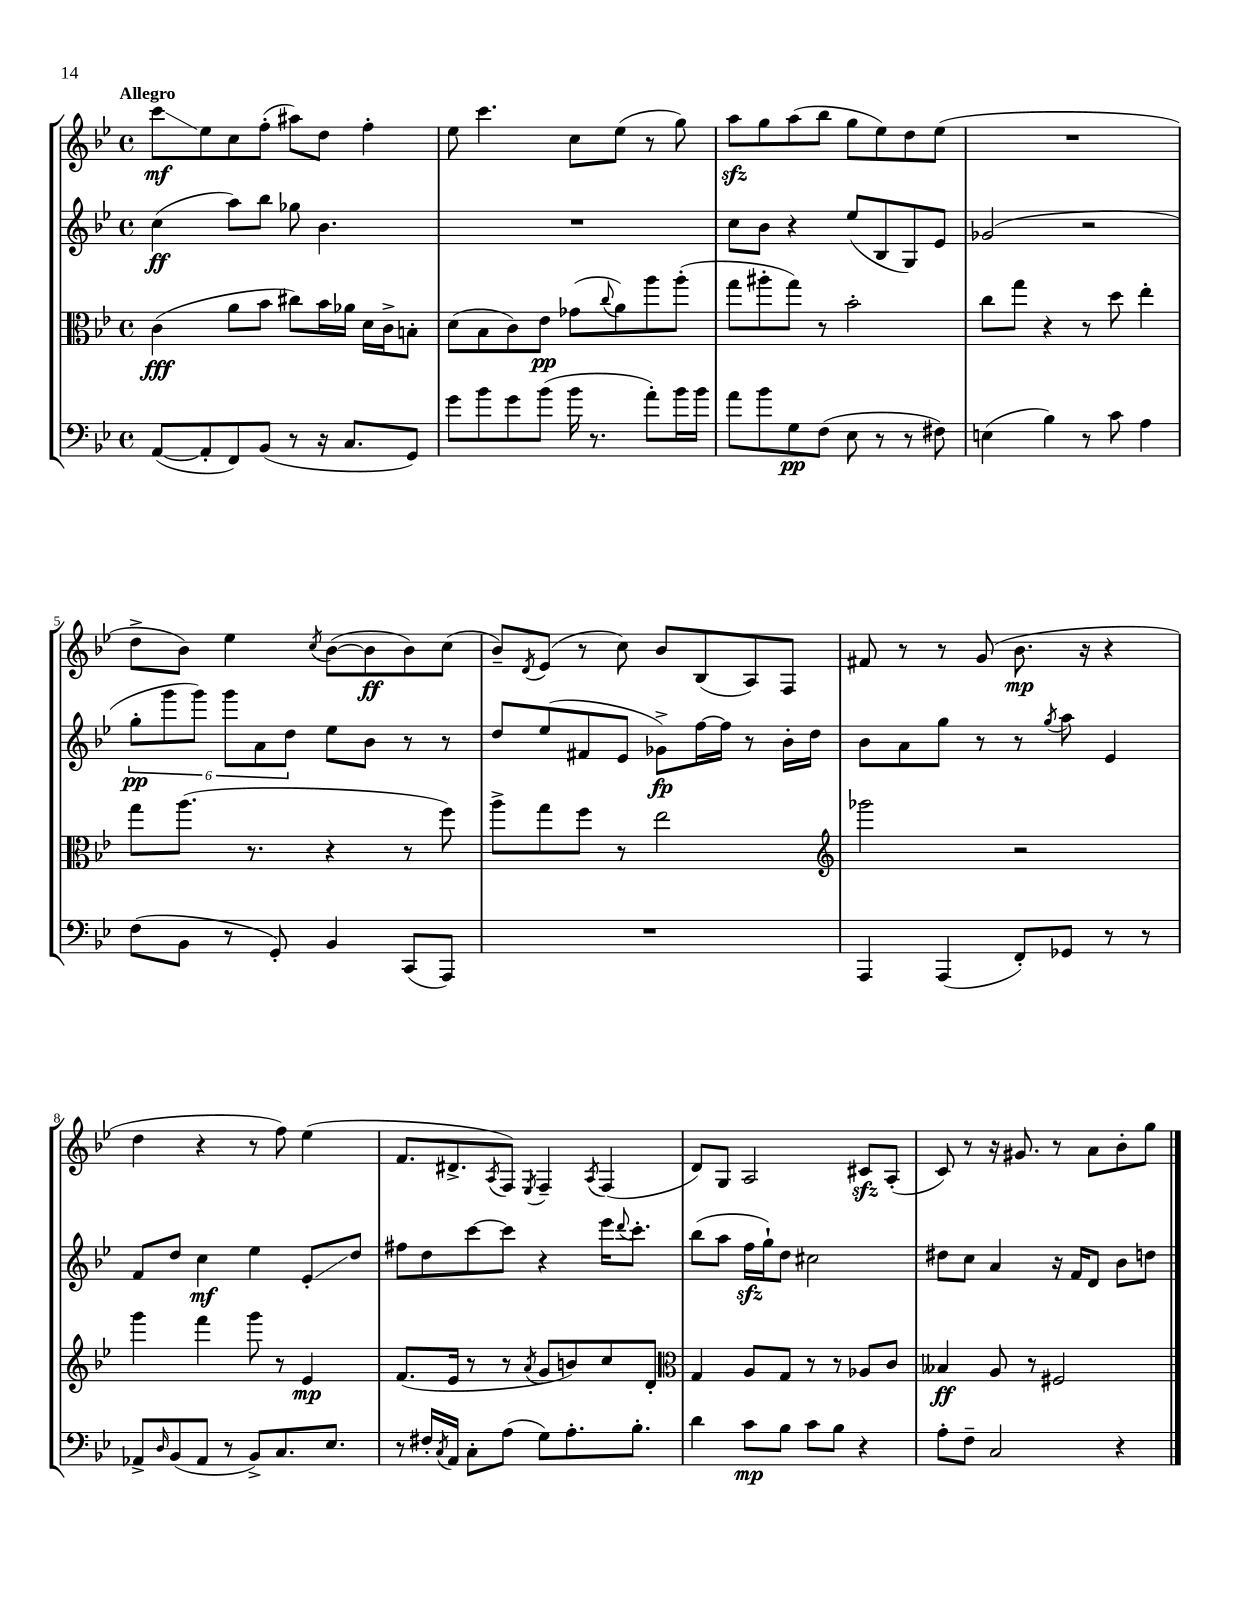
<<
\new StaffGroup <<
\new Staff = "s0" {
    \clef treble \key bes \major \defaultTimeSignature \time 4/4 \tempo "Allegro"
    c'''8\glissando\mf ees''8 c''8 f''8-.( ais''8) d''8 f''4-. |
    ees''8 c'''4. c''8 ees''8( r8 g''8) |
    a''8\sfz g''8 a''8( bes''8 g''8 ees''8) d''8 ees''8( |
    R1 |
    d''8-> bes'8) ees''4 \acciaccatura { c''8 } bes'8~( bes'8\ff bes'8) c''8( |
    bes'8--) \acciaccatura { d'8 } ees'8( r8 c''8) bes'8 bes8( a8) f8 |
    fis'8 r8 r8 g'8( bes'8.\mp r16 r4 |
    d''4 r4 r8 f''8) ees''4( |
    f'8. dis'8.-> \acciaccatura { a8 } f8) \acciaccatura { ees8 } f4-- \acciaccatura { a8 } f4( |
    d'8) g8 a2 cis'8\sfz a8-.( |
    c'8) r8 r16 gis'8. r8 a'8 bes'8-. g''8 \bar "|." |
}
\new Staff = "s1" {
    \clef treble \key bes \major \defaultTimeSignature \time 4/4
    c''4\ff( a''8) bes''8 ges''8 bes'4. |
    R1 |
    c''8 bes'8 r4 ees''8( bes8 g8) ees'8 |
    ges'2( r2 |
    \tuplet 6/4 { g''8-.\pp g'''8 g'''8) g'''8 a'8 d''8 } ees''8 bes'8 r8 r8 |
    d''8 ees''8( fis'8 ees'8 ges'8->\fp) f''16~ f''16 r8 bes'16-. d''16 |
    bes'8 a'8 g''8 r8 r8 \acciaccatura { g''8 } a''8 ees'4 |
    f'8 d''8 c''4\mf ees''4 ees'8-.\glissando d''8 |
    fis''8 d''8 c'''8~ c'''8 r4 ees'''16 \appoggiatura { d'''8 } c'''8.-. |
    bes''8( a''8 f''16\sfz g''16-!) d''8 cis''2 |
    dis''8 c''8 a'4 r16 f'16 d'8 bes'8 d''8 \bar "|." |
}
\new Staff = "s2" {
    \clef alto \key bes \major \defaultTimeSignature \time 4/4
    c'4\fff( a'8 bes'8 cis''8) bes'16 aes'16 d'16 c'16-> b8-. |
    d'8( bes8 c'8) ees'8\pp ges'8( \appoggiatura { c''8 } a'8) a''8 a''8-.( |
    g''8 ais''8-. g''8) r8 bes'2-. |
    c''8 g''8 r4 r8 d''8 ees''4-. |
    g''8 a''8.( r8. r4 r8 f''8) |
    a''8-> g''8 f''8 r8 ees''2 |
    \clef treble ges'''2 r2 |
    g'''4 f'''4 g'''8 r8 ees'4\mp |
    f'8.( ees'16 r8 r8 \acciaccatura { a'8 } g'8 b'8) c''8 d'8-. |
    \clef alto g4 a8 g8 r8 r8 aes8 c'8 |
    beses4\ff a8 r8 fis2 \bar "|." |
}
\new Staff = "s3" {
    \clef bass \key bes \major \defaultTimeSignature \time 4/4
    a,8~( a,8-. f,8) bes,8( r8 r16 c8. g,8) |
    g'8 bes'8 g'8 bes'8( bes'16 r8. a'8-.) bes'16 bes'16 |
    a'8 bes'8 g8\pp f8( ees8 r8 r8 fis8) |
    e4( bes4) r8 c'8 a4 |
    f8( bes,8 r8 g,8-.) bes,4 c,8( a,,8) |
    R1 |
    a,,4 a,,4( f,8-.) ges,8 r8 r8 |
    aes,8-> \grace { d16 } bes,8( aes,8 r8 bes,8->) c8. ees8. |
    r8 fis16-. \acciaccatura { c8 } a,16 c8-. a8( g8) a8.-. bes8.-. |
    d'4 c'8\mp bes8 c'8 bes8 r4 |
    a8-. f8-- c2 r4 \bar "|." |
}
>>
>>
